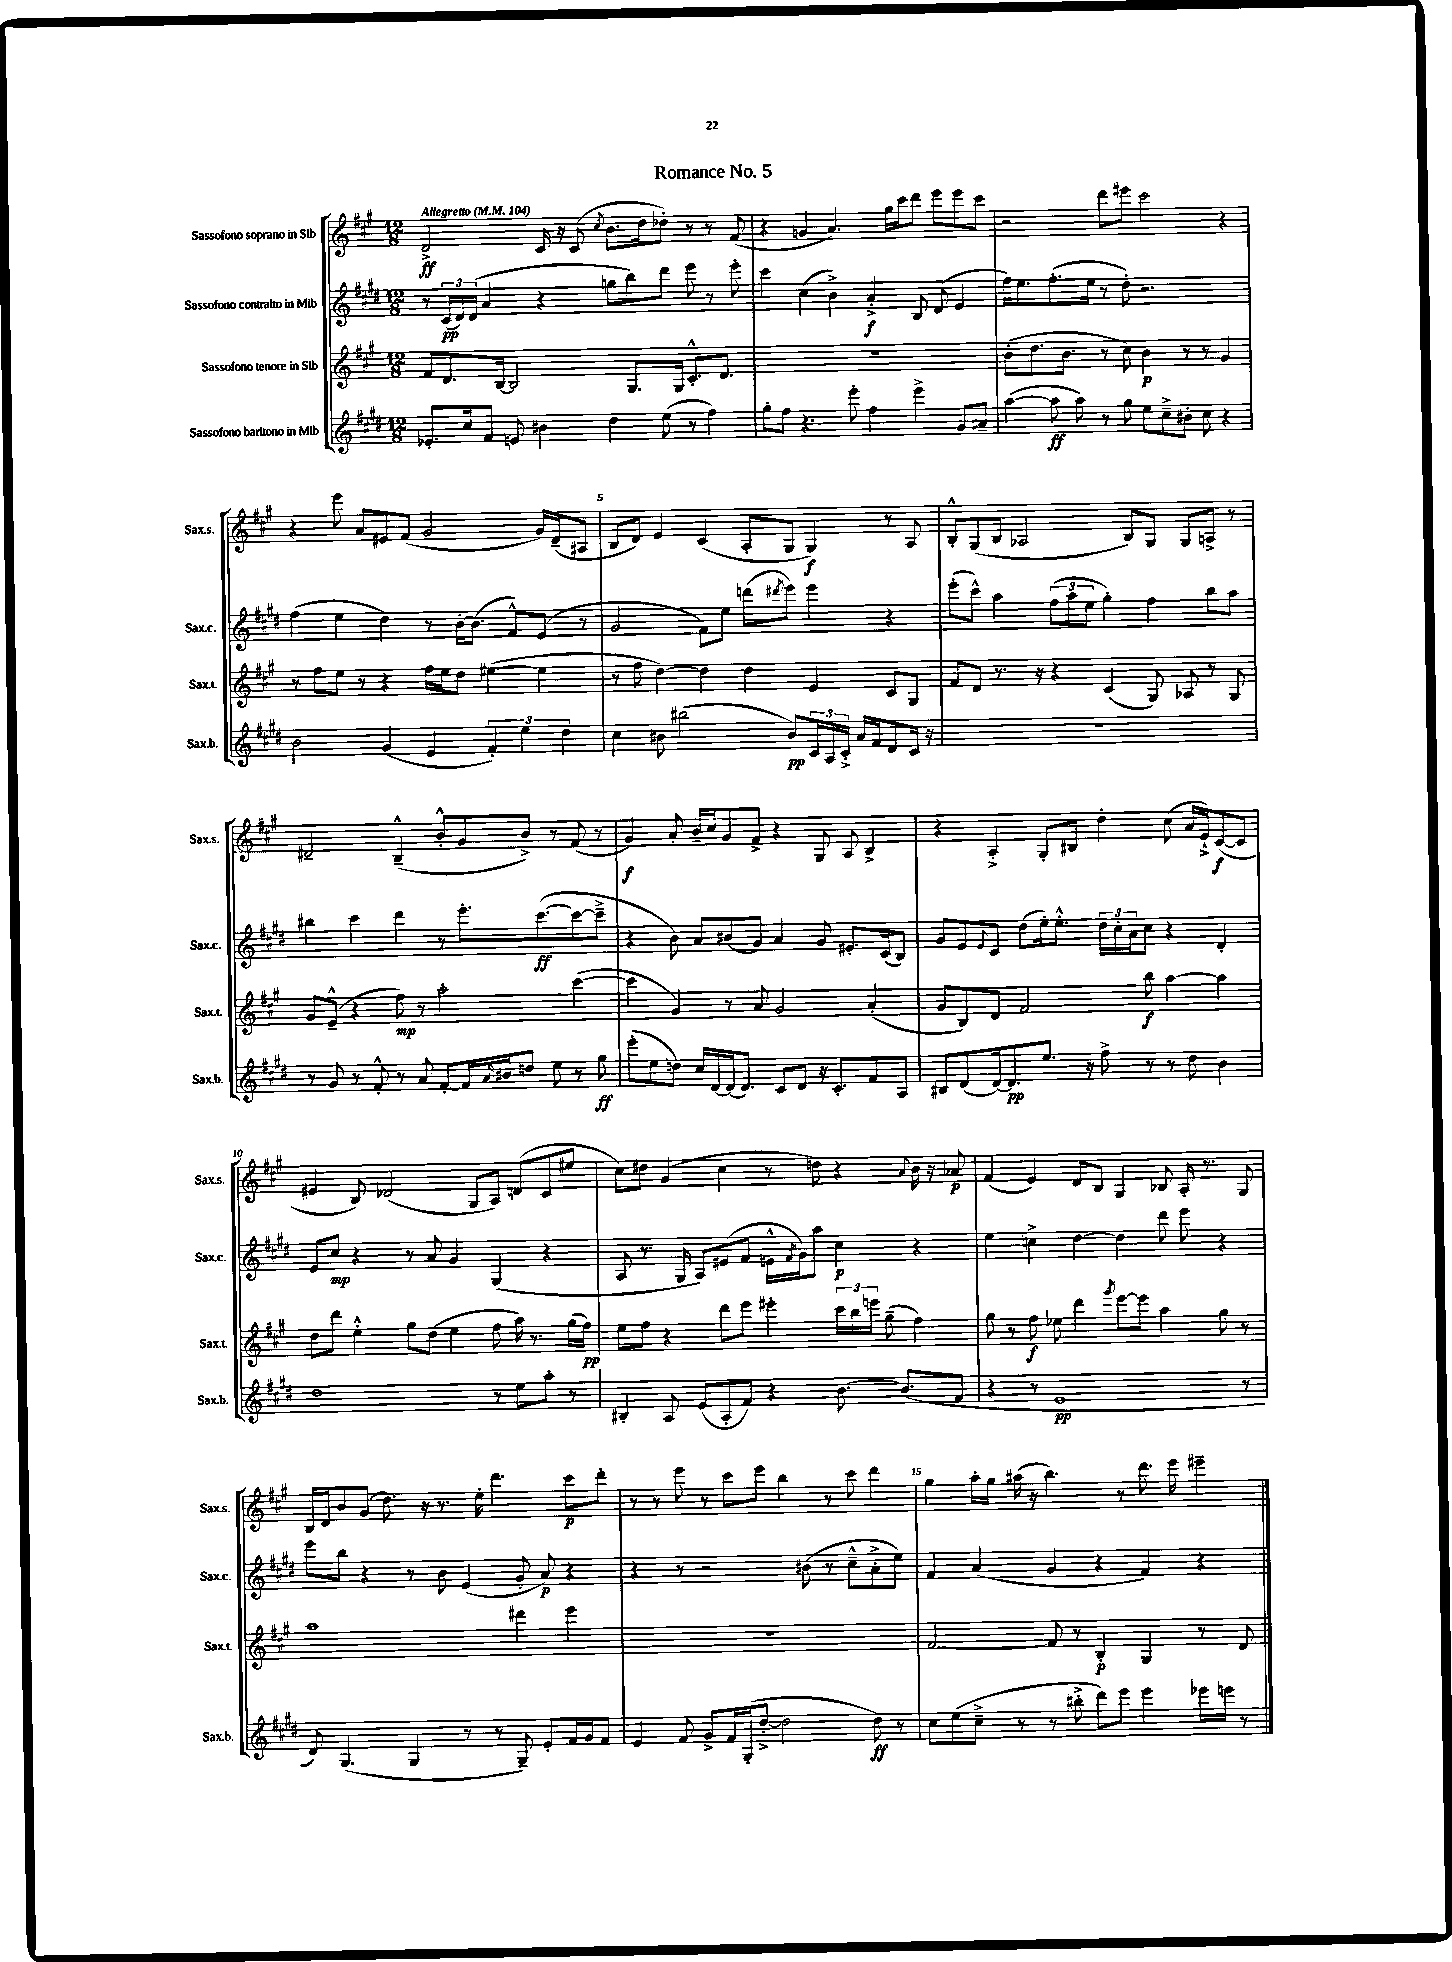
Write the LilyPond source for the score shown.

\header { title = "Romance No. 5" }
<<
\new StaffGroup <<
\new Staff = "s0" \with { instrumentName = "Sassofono soprano in Sib" shortInstrumentName = "Sax.s." } {
    \clef treble \key a \major \numericTimeSignature \time 12/8 \tempo "Allegretto" 4 = 104
    d'2->\ff cis'16 r16 cis'8( \acciaccatura { cis''8 } b'8. d''16 des''8-.) r8 r8 fis'8( |
    r4 g'4 a'4.) gis''16 cis'''16 d'''8 e'''8 e'''8 cis'''8 |
    r2 d'''8 eis'''8 cis'''2 r4 |
    r4 e'''8 a'8 eis'8 fis'8( gis'2 gis'16) d'16--( ais8 |
    b8 d'8) e'4 cis'4( a8-. gis8 gis4\f) r8 a8 |
    b8-.-^ gis8( b8 aes2 b8) gis8 gis8 a8-> r8 |
    dis'2-- b4---^( b'8-.-^ gis'8 b'8->) r8 fis'8( r8 |
    gis'4\f) a'8-. b'16-- cis''16 gis'8 fis'8-> r4 gis8 a8 b4-> |
    r4 a4-.-> gis8-. bis8 d''4-. cis''8( a'16 e'16-!->) cis'8~\f( cis'8 |
    eis'4 b8) des'2( gis8 a8) d'8( cis'8 eis''8 |
    cis''8) dis''8 gis'4( cis''4 r8 d''8) r4 \appoggiatura { a'8 } b'16 r16 aes'8\p |
    fis'4( e'4) d'8 b8 gis4 bes8 a16-. r8. gis8 |
    b16 d'16 b'8 gis'8( d''8.) r16 r8. e''16-. d'''4. cis'''8\p d'''8-. |
    r8 r8 e'''8 r8 cis'''8 e'''8 b''4 r8 cis'''8 d'''4 |
    gis''4 a''16-. gis''16 ais''16( r16 b''4.) r8 d'''8. e'''16 eis'''4-- \bar "|." |
}
\new Staff = "s1" \with { instrumentName = "Sassofono contralto in Mib" shortInstrumentName = "Sax.c." } {
    \clef treble \key e \major \numericTimeSignature \time 12/8
    r8 \tuplet 3/2 { cis'16\pp( dis'16) dis'16( } a'4 r4 g''8 b''8) dis'''8 e'''8 r8 e'''8-. |
    cis'''4 cis''4( b'4->) a'4-.->\f b8 dis'8( e'4 |
    fis''16) e''8. fis''8.-.( e''16 r8 dis''8-.) r2. |
    fis''4( e''4 dis''4) r8 b'16~-. b'8.( fis'8-^) e'8( r8 |
    gis'2 fis'8) e''8 d'''8( \acciaccatura { dis'''8 } e'''8) e'''4 r4 |
    e'''8-.( cis'''8-^) a''4 \tuplet 3/2 { fis''8( a''8 e''8 } gis''4-.) fis''4 b''8 a''8 |
    bis''4 cis'''4 dis'''4 r8 e'''8.-. cis'''8.~\ff( cis'''8~ cis'''8---> |
    r4 b'8) a'8 bis'8( gis'8) a'4 gis'8 eis'8.-. cis'16( b8) |
    gis'8 e'8 \appoggiatura { e'8 } cis'8 dis''8( e''16-.) e''8.-.-^ \tuplet 3/2 { dis''16 cis''16-. a'16 } cis''8 r4 dis'4-. |
    e'8 cis''8\mp r4 r8 a'8 gis'4 gis4( r4 |
    a8 r8. gis16 a8) eis'8( fis'8 e'16-^ \acciaccatura { fis'8 } gis'16) a''8 cis''4\p r4 |
    e''4 c''4-> dis''4~ dis''4 dis'''8 e'''8 r4 |
    e'''8 b''8 r4 r8 b'8 e'4( gis'8-. a'8\p) r4 |
    r4 r8 r2 bis'8( r8 cis''8---^ a'8-.-> e''8) |
    fis'4 a'4( gis'4 r4 fis'4) r4 \bar "|." |
}
\new Staff = "s2" \with { instrumentName = "Sassofono tenore in Sib" shortInstrumentName = "Sax.t." } {
    \clef treble \key a \major \numericTimeSignature \time 12/8
    fis'8 d'8. b16~ b2 gis8. gis16 cis'8.-.-^ d'8. |
    R1. |
    b'8-.( d''8. b'8. r8 cis''8) b'4\p r8 r8 gis'4 |
    r8 fis''8 e''8 r8 r4 fis''16 e''16 d''8 eis''4~( eis''4 |
    r8 fis''8 d''4~) d''4 d''4 e'4 cis'8 gis8 |
    fis'8 d'8 r8. r16 r4 cis'4( gis8) aes8 r8 gis8 |
    gis'8 e'8---^( r4 fis''8\mp) r8 a''2-. cis'''4~( |
    cis'''4 gis'4) r8 a'8 gis'2 a'4-.( |
    gis'8 b8) d'8 fis'2 b''8\f a''4~ a''4 |
    d''8 d'''8 e''4-.-^ gis''8 d''8( e''4 fis''8 a''16) r8. gis''16( fis''16\pp) |
    e''8 fis''8 r4 d'''8 e'''8 eis'''4-. \tuplet 3/2 { cis'''16 b''16 e'''16 } gis''8--( fis''4) |
    gis''8 r8 fis''8\f ees''8 d'''4 \acciaccatura { gis'''8 } e'''8~ e'''8 a''4 gis''8 r8 |
    a''1 dis'''4 e'''4 |
    R1. |
    fis'2~ fis'8 r8 b4-.\p gis4 r8 d'8 \bar "|." |
}
\new Staff = "s3" \with { instrumentName = "Sassofono baritono in Mib" shortInstrumentName = "Sax.b." } {
    \clef treble \key e \major \numericTimeSignature \time 12/8
    ees'8.-. cis''16 fis'8 e'8 bis'4 dis''4 e''8( r8 fis''4) |
    gis''8-. fis''8 r4. e'''8-. fis''4 e'''4-> gis'8 ais'8-- |
    a''4~( a''8\ff a''8) r8 gis''8 e''8 cis''8---> bis'8-. cis''8 r4 |
    b'2 gis'4( e'4 \tuplet 3/2 { fis'4-.) e''4 dis''4 } |
    cis''4 bis'8 bis''2( bis'8\pp) \tuplet 3/2 { cis'16 a16 cis'16-.-> } a'16 fis'16 dis'8 cis'16 r16 |
    R1. |
    r8 gis'8 r8 fis'8-.-^ r8 a'8 fis'8~-. fis'16 \grace { a'16 } bis'16 d''8 e''8 r8 gis''8\ff |
    e'''8-.( e''8 d''8) cis''16 dis'16~ dis'16( dis'8.) cis'8 dis'8 r16 cis'8.-. fis'8 a8 |
    bis8 dis'8( dis'16~) dis'8.\pp e''8. r16 fis''8-> r8 r8 dis''8 b'4 |
    dis''1 r8 e''8 a''8-. r8 |
    bis4-. a8 e'8( a8-. fis'8) r4 b'8.~ b'8.( fis'8 |
    r4 r8 e'1\pp r8 |
    dis'8) gis4.( gis4 r8 r8 gis8--) e'8-. fis'16 gis'16 fis'8 |
    e'4 fis'8 gis'8-> fis'16 gis16-.( dis''8~-.-> dis''2 dis''8\ff) r8 |
    cis''8 e''8( cis''8---> r8 r8 bis''8-.-> dis'''8) e'''8 e'''4 ees'''16 e'''16 r8 \bar "|." |
}
>>
>>
\layout { \context { \Score \override BarNumber.break-visibility = ##(#f #t #t) barNumberVisibility = #(every-nth-bar-number-visible 5) } }
